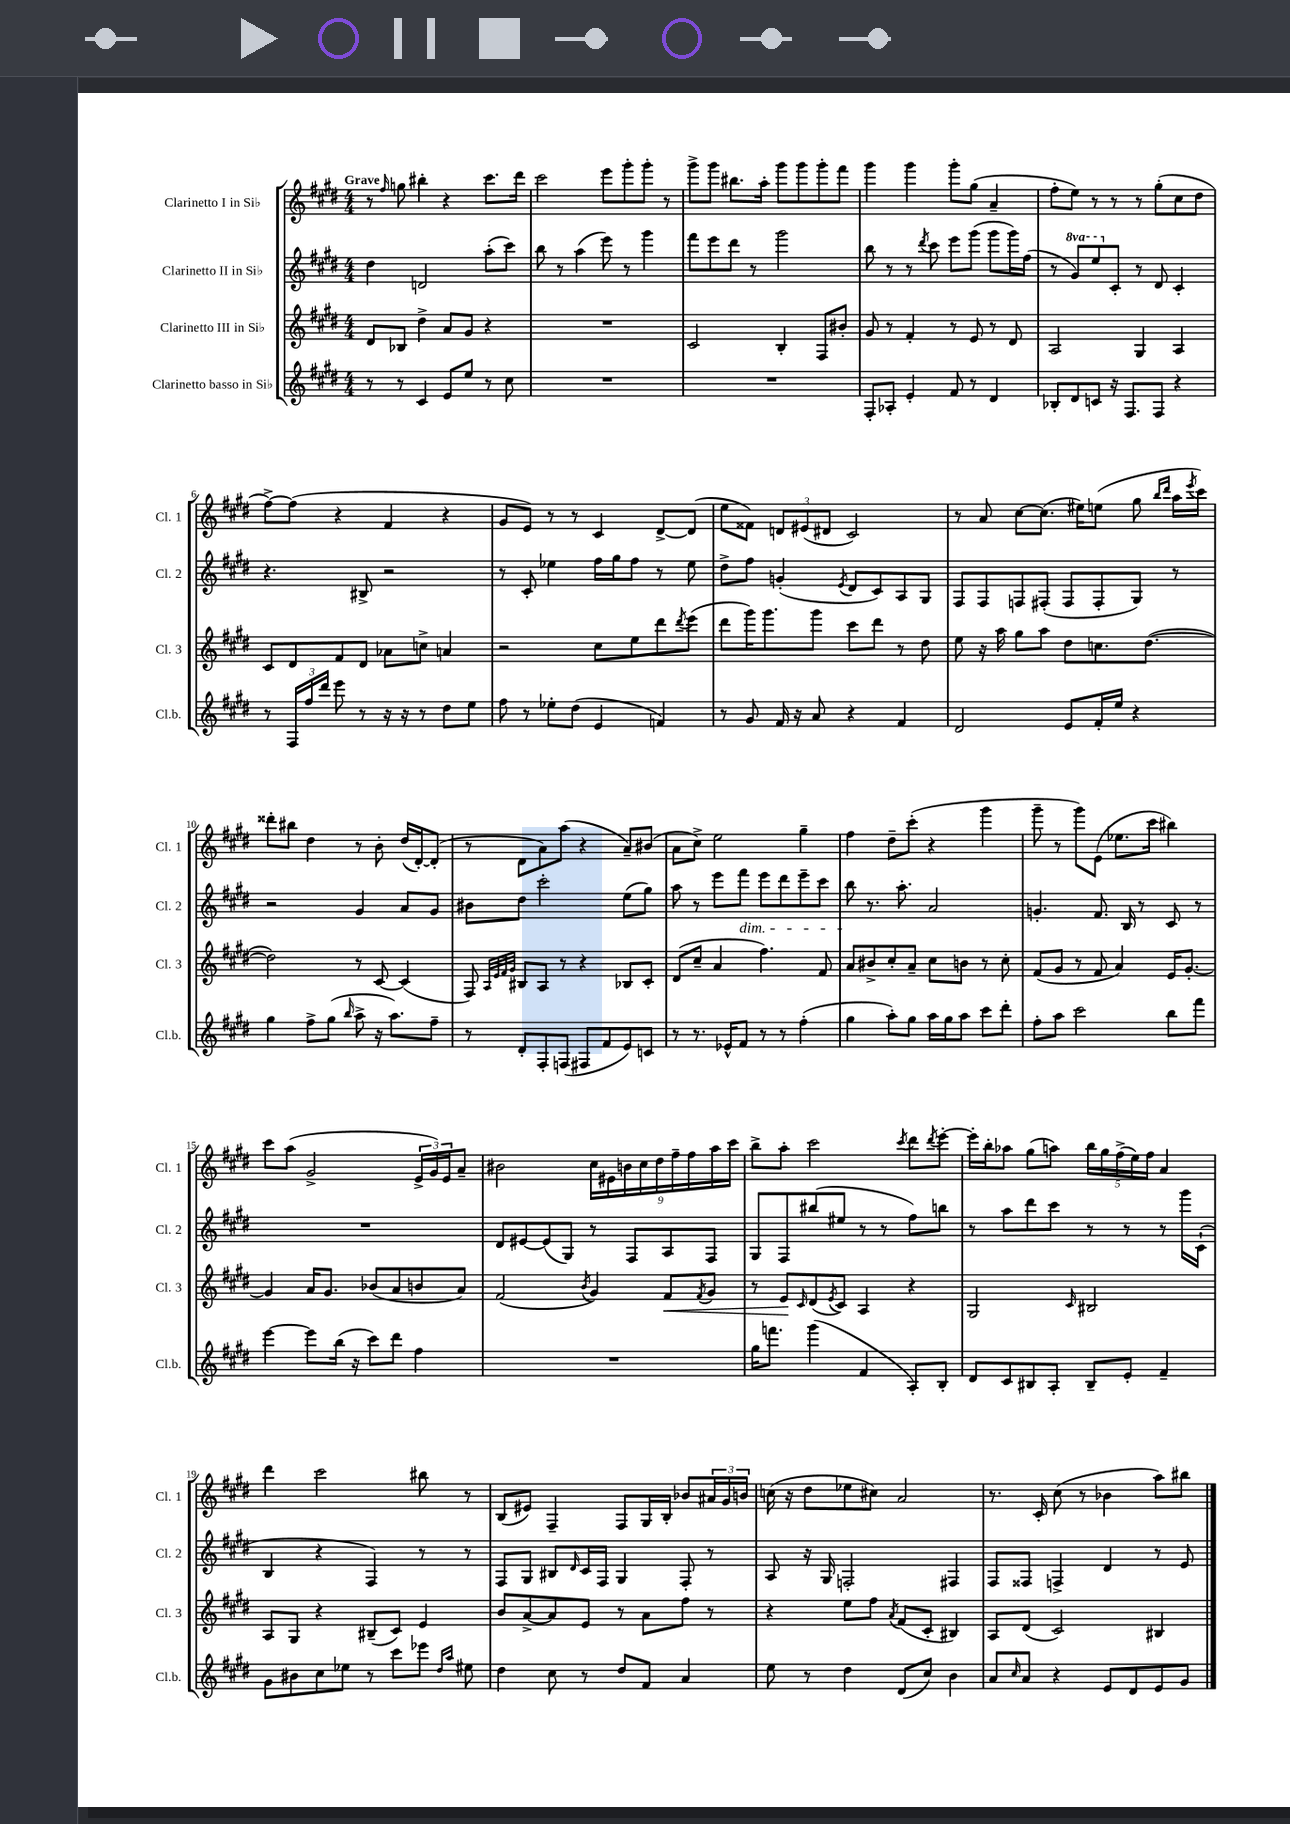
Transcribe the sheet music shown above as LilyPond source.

<<
\new StaffGroup <<
\new Staff = "s0" \with { instrumentName = "Clarinetto I in Sib" shortInstrumentName = "Cl. 1" } {
    \clef treble \key e \major \numericTimeSignature \time 4/4 \tempo "Grave"
    r8 \grace { fis''16 } g''8 bis''4-. r4 cis'''8. dis'''16 |
    cis'''2 e'''8 gis'''8-. gis'''8-. r8 |
    gis'''8-> gis'''8 bis''8. a''16-. gis'''8 gis'''8 gis'''8-. fis'''8 |
    gis'''4 gis'''4 gis'''8-. gis''8( a'4-- |
    fis''8-. e''8) r8 r8 r8 gis''8-.( cis''8 dis''8 |
    fis''8~->) fis''8( r4 fis'4 r4 |
    gis'8 e'8) r8 r8 cis'4 dis'8~-> dis'8( |
    e''8 fisis'8) \tuplet 3/2 { d'8 eis'8( dis'8 } cis'2) |
    r8 a'8 cis''8~ cis''8.( eis''16) e''8( gis''8 \grace { b''16 dis'''16 } a''16 \acciaccatura { e'''8 } cis'''16) |
    disis'''8-. bis''8 dis''4 r8 b'8-. dis''16( dis'16~-.) dis'8-.( |
    r8 dis'8 a'8) a''8( r4 a'8--) bis'8( |
    a'8 cis''8->) e''2 gis''4-- |
    fis''4 dis''8-- cis'''8-.( r4 gis'''4 |
    gis'''8-- r8 gis'''8) e'8( ees''8. cis'''16 bis''4) |
    cis'''8 a''8( gis'2-> \tuplet 3/2 { e'16-> gis'16) e'16 } a'8-- |
    bis'2 \tuplet 9/8 { cis''16 eis'16 b'16 cis''16 dis''16 fis''16-- fis''16 a''16 cis'''16 } |
    b''8-> a''8-. cis'''2 \acciaccatura { cis'''8 } dis'''8 \acciaccatura { dis'''8 } e'''8~-. |
    e'''16-. b''16-. aes''8 gis''8( a''8) \tuplet 5/4 { b''16 gis''16 fis''16->( e''16) fis''16 } a'4 |
    dis'''4 cis'''2 bis''8 r8 |
    b8( eis'8) fis4-- fis8 gis16 b16-. bes'8 \tuplet 3/2 { ais'16 gis'16 b'16 } |
    c''16( r16 dis''8 ees''8 cis''8) a'2 |
    r8. cis'16-. cis''8( r8 bes'4 a''8) bis''8 \bar "|." |
}
\new Staff = "s1" \with { instrumentName = "Clarinetto II in Sib" shortInstrumentName = "Cl. 2" } {
    \clef treble \key e \major \numericTimeSignature \time 4/4 \set Staff.ottavationMarkups = #ottavation-simple-ordinals
    dis''4 d'2 a''8-.( cis'''8) |
    b''8 r8 a''4( e'''8) r8 gis'''4 |
    fis'''8 e'''8 dis'''8 r8 gis'''2 |
    b''8 r8 r8 \acciaccatura { dis'''8 } cis'''8 e'''8 gis'''8( gis'''8 gis'''16) fis''16( |
    r8 \ottava #1 gis''8) e'''8 \ottava #0 cis'8-. r8 dis'8 cis'4-. |
    r4. bis8-> r2 |
    r8 cis'8-. ees''4 fis''16 gis''16 fis''8 r8 ees''8 |
    dis''8-> fis''8 g'4-.( \acciaccatura { e'8 } dis'8 cis'8) a8 gis8 |
    fis8 fis8 f8 fis8-.( fis8 fis8-. gis8) r8 |
    r2 gis'4 a'8 gis'8 |
    bis'8 dis''8 cis'''2-. e''8( gis''8) |
    a''8 r8 e'''8 fis'''8\dim e'''8 dis'''8 e'''8-- cis'''8 |
    b''8\! r8. a''8.-. a'2 |
    g'4.-. fis'8. b16 r8 cis'8 r8 |
    R1 |
    dis'8 eis'8~ eis'8( gis8) r8 fis8 a8 fis8 |
    gis8 fis8 bis''8( eis''8 r8 r8 fis''8) b''8 |
    r8 a''8 dis'''8 cis'''8 r8 r8 r8 gis'''16 cis'16-!( |
    b4 r4 fis4) r8 r8 |
    fis8 gis8 bis8 \grace { dis'16 } cis'16 fis16 gis4 fis8-. r8 |
    a8 r16 gis16 f2-. fis4 |
    fis8 fisis8 f4-> dis'4 r8 e'8 \bar "|." |
}
\new Staff = "s2" \with { instrumentName = "Clarinetto III in Sib" shortInstrumentName = "Cl. 3" } {
    \clef treble \key e \major \numericTimeSignature \time 4/4
    dis'8 bes8 dis''4-> a'8 gis'8 r4 |
    R1 |
    cis'2 b4-. fis8 bis'8-. |
    gis'8 r8 fis'4-. r8 e'8 r8 dis'8 |
    a2 gis4 a4 |
    cis'8 dis'8 fis'8 dis'8 aes'8 c''8-> a'4 |
    r2 cis''8 e''8 dis'''8 \acciaccatura { dis'''8 } e'''8( |
    dis'''8 gis'''16) gis'''8. gis'''8 cis'''8 dis'''8 r8 dis''8 |
    e''8 r16 a''16 gis''8 a''8 dis''8 c''8. dis''8.~( |
    dis''2) r8 cis'8~ cis'4( |
    fis8) \grace { a32 e'32 fis'32 gis'32 } bis8 a8 r8 r4 bes8 cis'8-. |
    dis'8( cis''8-- a'4 fis''4.) fis'8 |
    a'8 bis'8-> cis''8-. a'8-- cis''8 b'8 r8 cis''8-. |
    fis'8( gis'8 r8 fis'8 a'4) e'16 gis'8.~-. |
    gis'4 a'16 gis'8. bes'8( a'8 b'8 a'8) |
    fis'2( \acciaccatura { b'8 } gis'4) fis'8\< \acciaccatura { fis'8 } gis'8 |
    r8 e'8\! \grace { cis'16 } dis'8( \acciaccatura { e'8 } cis'8) a4 r4 |
    gis2 \grace { cis'16 } bis2 |
    a8 gis8 r4 bis8--( cis'8) e'4 |
    b'8 a'8~-> a'8 e'8 r8 a'8 fis''8 r8 |
    r4 e''8 fis''8 \acciaccatura { a'8 } fis'8( cis'8-. bis4) |
    a8 dis'8( cis'2) bis4 \bar "|." |
}
\new Staff = "s3" \with { instrumentName = "Clarinetto basso in Sib" shortInstrumentName = "Cl.b." } {
    \clef treble \key e \major \numericTimeSignature \time 4/4
    r8 r8 cis'4 e'8 e''8 r8 cis''8 |
    R1 |
    R1 |
    fis8-. aes8-. e'4-. fis'8 r8 dis'4 |
    bes8-. dis'8 c'8 r16 fis8. fis8 r4 |
    r8 \tuplet 3/2 { fis16 fis''16 dis'''16 } e'''8 r8 r16 r16 r8 dis''8 e''8 |
    fis''8 r8 ees''8-. dis''8( e'4 f'4) |
    r8 gis'8 fis'16 r16 a'8 r4 fis'4 |
    dis'2 e'8 fis'16-. e''16 r4 |
    gis''4 fis''8-> gis''8( \grace { b''16 } a''8-> r16 a''8.) fis''8-- |
    r8 dis'8-. fis8-. f8( fis8 fis'8 e'8) c'8 |
    r8 r8. ees'16-^ fis'8 r8 r8 fis''4-.( |
    gis''4 a''8-.) gis''8 a''16 gis''16 a''8 cis'''8 dis'''8-. |
    fis''8-. a''8 cis'''2 b''8 fis'''8 |
    e'''4~ e'''8 b''16( r16 cis'''8) dis'''8 fis''4 |
    R1 |
    gis''16 f'''8. gis'''4( fis'4 a8-.) b8-. |
    dis'8 cis'8 bis8 a8-. bis8-- e'8-. fis'4-- |
    gis'8 bis'8 cis''8 ees''8 r8 cis'''8 ees'''8 \grace { dis''16 a''16 } eis''8 |
    dis''4 cis''8 r8 dis''8 fis'8 a'4 |
    e''8 r8 dis''4 dis'8( cis''8) b'4 |
    a'8 \grace { cis''16 } a'8 r4 e'8 dis'8 e'8 gis'8 \bar "|." |
}
>>
>>
